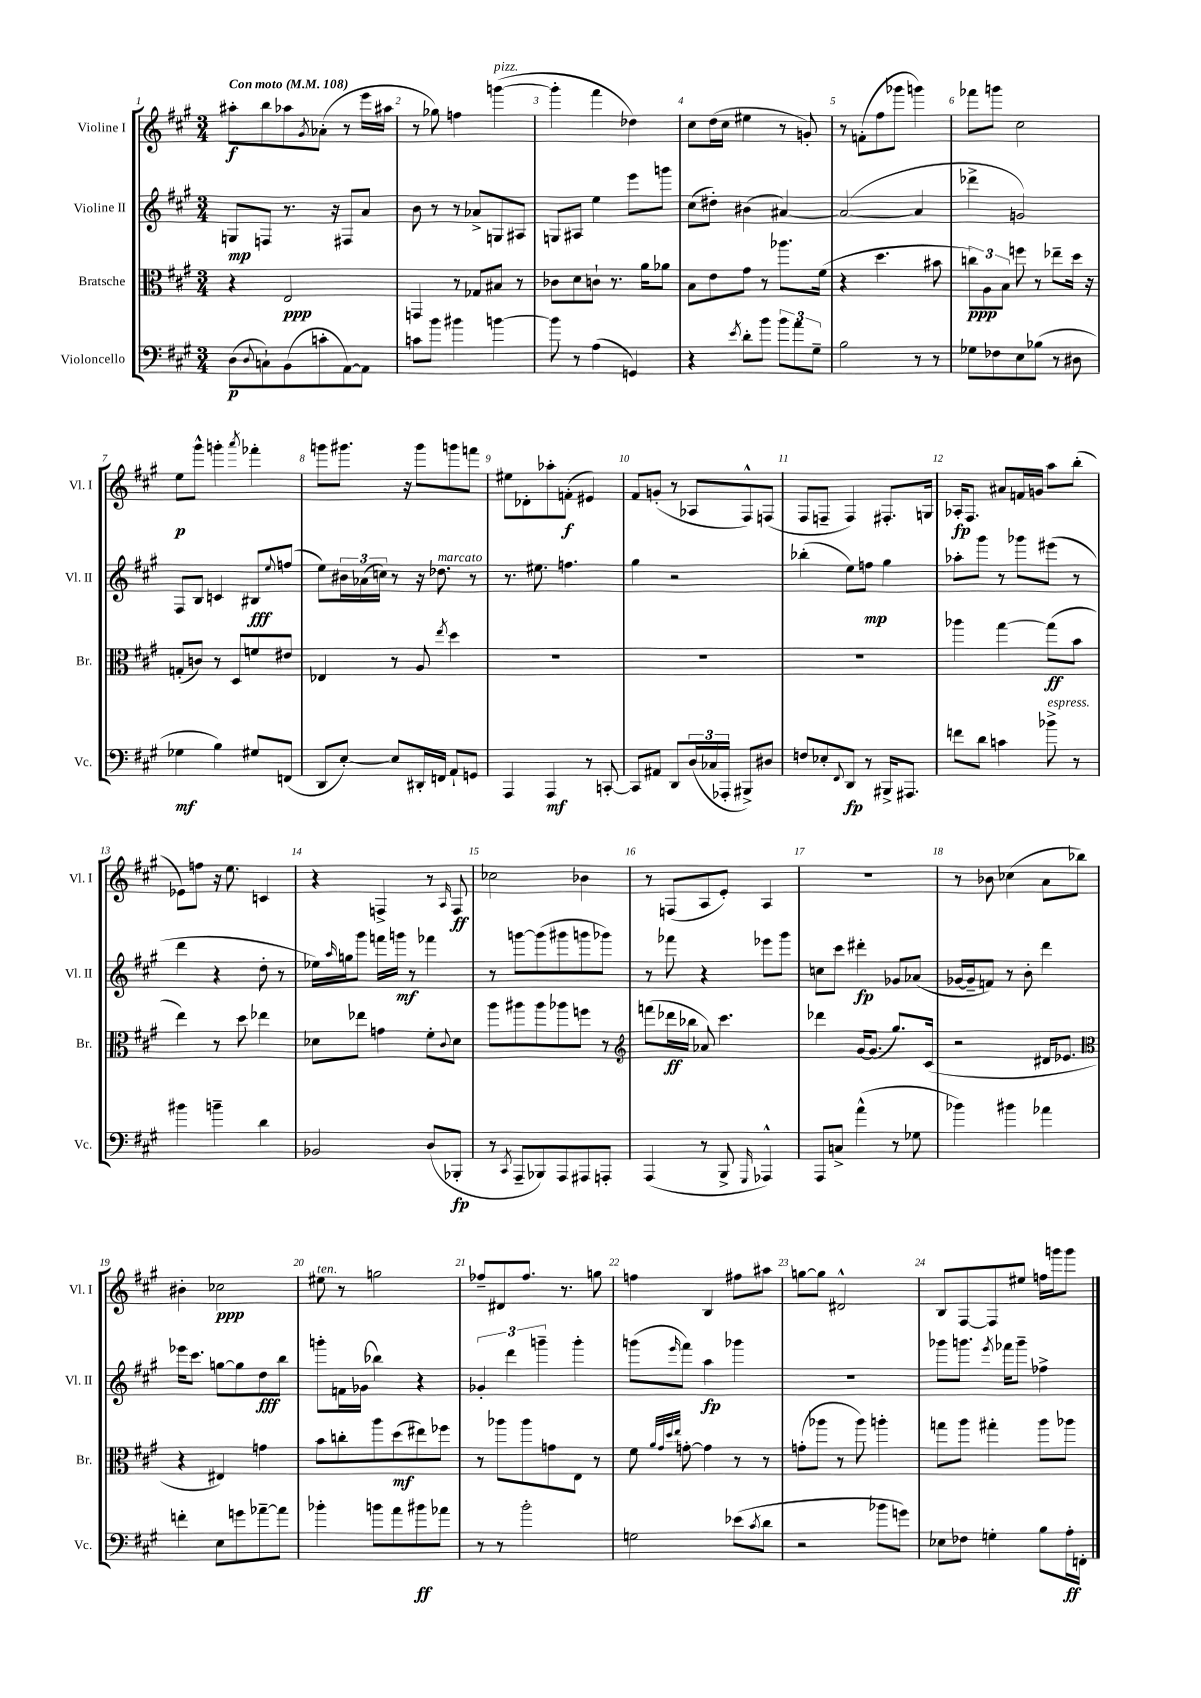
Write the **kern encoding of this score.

**kern	**kern	**kern	**kern
*staff4	*staff3	*staff2	*staff1
*clefF4	*clefC3	*clefG2	*clefG2
*k[f#c#g#]	*k[f#c#g#]	*k[f#c#g#]	*k[f#c#g#]
*M3/4	*M3/4	*M3/4	*M3/4
*MM108	*MM108	*MM108	*MM108
(8D\L	4r	8G/L	8aa#'\L
8qqD/	.	.	.
8C`\)	.	8F/J	8bb\
(8BB\	2E/	8.r	8aa-\
.	.	.	8qg#/
8c'\	.	.	(8a-'\J
.	.	16r	.
[8AA\)	.	8F#/L	8r
8AA\]J	.	8a/J	16eee\LL
.	.	.	16aa#\JJ
=	=	=	=
8c\L	4GG/	8b\	8r
8b\J	.	8r	8gg-\)
4b#\	8r	8r	4ff\
.	8G-/L	8a-^/L	.
[4b\	8B#/J	8G/	([4ggg\
.	8r	8A#/J	.
=	=	=	=
8b\]	8c-\L	8G/L	4ggg'\]
8r	8d\	8A#/J	.
(4A\	8c`\J	4ee\	4fff#\
.	8.r	.	.
4GG/)	.	8eee\L	4dd-\)
.	16a\LK	.	.
.	8a-\J	8ggg\J	.
=	=	=	=
4r	8B\L	(8cc#\L	8cc#\L
.	8e\	8dd#'\J)	(16dd\L
.	.	.	16cc#\JJ
8qe/	.	.	.
8d'\L	8g#\J	(4b#\	4ee#\
8b\J	8r	.	.
12b\L	8.aa-\L	[4a#/)	8r
12a\	.	.	.
.	.	.	8g'/)
12G#~\J	.	.	.
.	(16f#\Jk	.	.
=	=	=	=
2B\	4r	(2a#/_	8r
.	.	.	(8f'\L
.	4.dd\	.	8ff#\
.	.	.	8ggg-\J
8r	.	4a#/]	4ggg\)
8r	8b#\	.	.
=	=	=	=
8G-\L	12cc\L)	4ddd-^\	8fff-\L
.	12A\	.	.
8F-\	.	.	8ggg\J
.	12B\J	.	.
8E\	8ff\	2g/)	2cc#\
(8B-\J	8r	.	.
8r	8ee-~\L	.	.
8D#\	16dd\Jk	.	.
.	16r	.	.
=	=	=	=
4G-\	(8G'/L	8F#/L	8ee\L
.	8c/J)	8B/J	8ggg#^^\J
4B\)	8r	4c/	4ggg'\
.	8D/L	.	.
.	.	.	8qaaa/
8G#/L	8f/	8B#/L	4fff-'\
.	.	8qqee/	.
(8FF/J	8e#/J	(8ff/J	.
=	=	=	=
8DD/L	4E-/	8ee\L)	8ggg\L
[8E'/J)	.	24b#\L	8.ggg#\J
.	.	(24a-\	.
.	.	24cc\JJ)	.
8E/]L	8r	8r	.
.	.	.	16r
16DD#'/L	8A/	16r	8ggg#\L
16FF/JJ	.	8.dd-\	.
.	8qee/	.	.
8AA`/L	4dd\	.	8ggg\
8GG/J	.	8r	8fff\J
=	=	=	=
4AAA/	2.r	8.r	8ee#\L
.	.	.	8d-'\
.	.	8.ee#\	.
4AAA/	.	.	8aa-'\
.	.	4.ff\	(8f'\J
8r	.	.	4e#/)
[8CC'/	.	.	.
=	=	=	=
8CC/]L	2.r	4gg#\	8f#/L
8AA#/J	.	.	(8g'/J
8DD/L	.	2r	8r
(24D/L	.	.	8A-/L
24C-/	.	.	.
24AAA-'/JJ	.	.	.
8BBB#^/L)	.	.	8F#^^/)
8D#/J	.	.	(8F/J
=	=	=	=
8F/L	2.r	(4bb-'\	8F#/L
8E-'/	.	.	8F~/J
8qqFF#/	.	.	.
8DD/J	.	8ee\L)	4F/)
8r	.	8ff\J	.
16BBB#^/LK	.	4gg#\	8.F#'/L
8.AAA#/J	.	.	.
.	.	.	16G/Jk
=	=	=	=
8f\L	4aa-\	8aa-'\L	16A-'/LK
.	.	.	8.F#/J
8d\J	.	8ggg#\J	.
4c\	[4gg#\	8r	8a#/L
.	.	8ggg-\L	16f/L
.	.	.	16g/JJ
8b-^\	(8gg#\]L	(8eee#\J	8aa\L
8r	8b\J	8r	(8bb'\J
=	=	=	=
4b#\	4ee\)	4ddd\	8e-\L)
.	.	.	8ff\J
4b~\	8r	4r	16r
.	.	.	8.ee\
.	8dd\	.	.
4d\	4ee-\	8dd'\	4c/
.	.	8r	.
=	=	=	=
2BB-/	8d-\L	16ee-\LL)	4r
.	.	16qqaa/	.
.	.	16gg\J	.
.	8ee-\J	8ggg#\J	.
.	4g\	16fff\LL	4F^/
.	.	16ggg\JJ	.
.	.	8r	.
(8D/L	8f#'\L	4fff-\	8r
.	8qqc#/	.	16qqA/
8BBB-'/J	8d-\J	.	8F/
=	=	=	=
8r	8aa\L	8r	2cc-\
8qCC#/	.	.	.
8AAA~/L	8aa#\	[8ggg\L	.
8BBB-/)	8aa#\	(8ggg\]	.
8AAA/	8aa-\	8ggg#\	.
8AAA#/	8ff\J	8ggg\	4b-\
8AAA'/J	8r	8ggg-\J)	.
=	=	=	=
*	*clefG2	*	*
(4AAA/	(8fff\L	8r	8r
.	16ddd-\L	8fff-\	(8F/L
.	16bb-\JJ	.	.
8r	8a-/)	4r	8A/
8BBB^/	4.ccc#\	.	8e'/J)
16qqGGG#/	.	.	.
4AAA-^^/)	.	8eee-\L	4A/
.	.	8ggg#\J	.
=	=	=	=
8AAA/L	4ddd-\	8cc\L	2.r
8C^/J	.	8ccc#\J	.
(4a^^\	[16g#/LK	4ddd#'\	.
.	(8.g#/]J	.	.
8r	8.gg#/L)	8g-/L	.
8G-\	.	(8a-/J	.
.	(16c#/Jk	.	.
=	=	=	=
4b-\)	2r	[16g-/LL	8r
.	.	16g-~/]J	.
.	.	8f/J)	8b-\
4b#\	.	8r	(4cc-\
.	.	8b'\	.
4a-\	16d#/LK	4ddd\	8a\L
.	8.e-/J	.	.
.	.	.	8bb-\J)
=	=	=	=
*	*clefC3	*	*
4f'\	4r	16eee-\LK	4b#'\
.	.	8.ccc#\J	.
8E\L	4E#/)	[8gg\L	2cc-\
8g\	.	8gg\]	.
[8a-~\	4g\	8dd\	.
8a-\]J	.	8bb\J	.
=	=	=	=
4b-'\	8b\L	8ggg'\L	8ee#\
.	8cc'\	16f\L	8r
.	.	(16g-\JJ	.
8b\L	8aa\	4bb-\)	2gg\
8a\	(8dd\	.	.
8b#\	8ee#\)	4r	.
8a-\J	8ff-\J	.	.
=	=	=	=
8r	8r	6g-'/	8ff-~/L
8r	8aa-\L	.	8d#/
.	.	6ddd\	.
2b'\	8aa-\	.	8.ff-/J
.	.	6ggg~\	.
.	8g\	.	.
.	.	.	8.r
.	8E\J	4ggg'\	.
.	8r	.	8gg\
=	=	=	=
2G\	8f#\	(8ggg\L	4ff\
.	32qqa/LLL	.	.
.	32qqg#/	.	.
.	32qqdd/	.	.
.	32qqee/JJJ	16qqeee/	.
.	[8g'\	8fff#\J)	.
.	4g\]	4aa\	4B/
(8e-\L	8r	4ggg-\	8ff#\L
8qc#/	.	.	.
8d\J	8r	.	8aa#\J
=	=	=	=
2r	(8g'\L	2.r	[8gg\L
.	8aa-\J	.	8gg\]J
.	8r	.	2d#^^/
.	8aa-\)	.	.
8b-\L	4aa'\	.	.
8g\J)	.	.	.
=	=	=	=
8E-\L	8gg\L	8ggg-\L	8B/L
8F-\J	8aa\J	8.ggg\J	[8F#/
4G'\	4gg#'\	.	8F#/]
.	.	8qeee/	.
.	.	16fff-\LK	.
.	.	8ggg~\J	8ee#/J
8B\L	8aa\L	4ff-^\	16ff\LL
.	.	.	16ggg\J
16A'\L	8aa-\J	.	8ggg\J
16FF'\JJ	.	.	.
==	==	==	==
*-	*-	*-	*-
